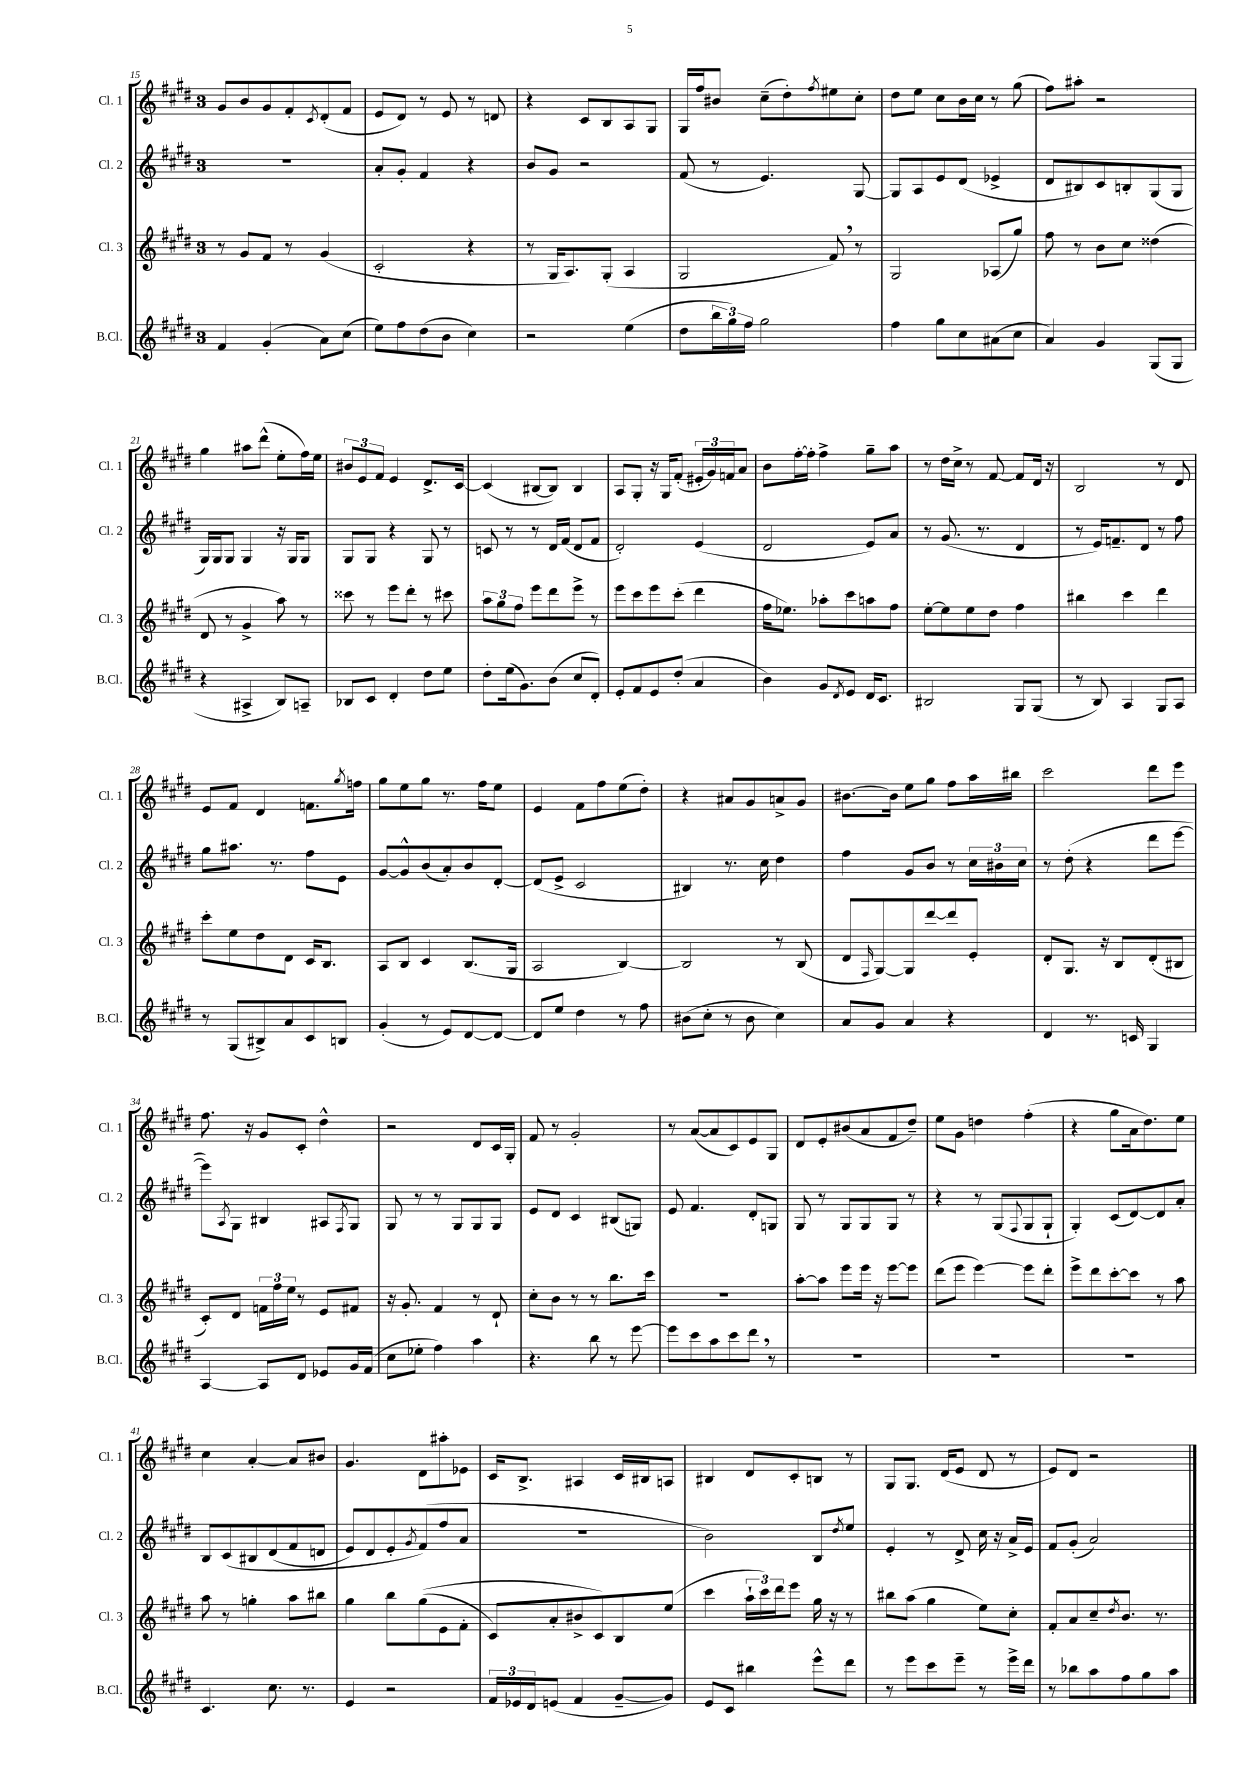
<<
\new StaffGroup <<
\new Staff = "s0" \with { instrumentName = "Cl. 1" shortInstrumentName = "Cl. 1" } {
    \clef treble \key e \major \once \override Staff.TimeSignature.style = #'single-digit \time 3/4
    gis'8 b'8 gis'8 fis'8-. \acciaccatura { cis'8 } dis'8-.( fis'8 |
    e'8 dis'8) r8 e'8 r8 d'8 |
    r4 cis'8 b8 a8 gis8 |
    gis16 fis''16 bis'8 cis''8--( dis''8-.) \acciaccatura { fis''8 } eis''8 cis''8-. |
    dis''8 e''8 cis''8 b'16 cis''16 r8 gis''8( |
    fis''8) ais''8-. r2 |
    gis''4 ais''8 dis'''8-^( e''8-. fis''16) e''16 |
    \tuplet 3/2 { bis'8 e'8 fis'8 } e'4 dis'8.-> cis'16~ |
    cis'4( bis8~ bis8) bis4 |
    a8 gis8-. r16 gis16 fis'8-.( \tuplet 3/2 { eis'16-. gis'16) f'16 } a'8 |
    b'8 fis''16~-. fis''16-. fis''4-> gis''8-- a''8 |
    r8 dis''16 cis''16-> r8 fis'8~ fis'8 dis'16 r16 |
    b2 r8 dis'8 |
    e'8 fis'8 dis'4 f'8. \acciaccatura { gis''8 } f''16 |
    gis''8 e''8 gis''8 r8. fis''16 e''8 |
    e'4 fis'8 fis''8 e''8( dis''8-.) |
    r4 ais'8 gis'8 a'8-> gis'8 |
    bis'8.~ bis'16 e''8 gis''8 fis''8 a''16 bis''16 |
    cis'''2 dis'''8 e'''8 |
    fis''8. r16 gis'8 cis'8-. dis''4-^ |
    r2 dis'8 cis'16 gis16-. |
    fis'8 r8 gis'2-. |
    r8 a'8~( a'8 cis'8) e'8 gis8 |
    dis'8 e'8-. bis'8( a'8 fis'8 dis''8--) |
    e''8 gis'8 d''4 fis''4-.( |
    r4 gis''8 a'16 dis''8.) e''8 |
    cis''4 a'4~-. a'8 bis'8 |
    gis'4. dis'8 ais''8-. ees'8 |
    cis'16 b8.-> ais4 cis'16 bis16 a8 |
    bis4 dis'8 cis'8-. b8 r8 |
    gis8 gis8. dis'16( e'8 dis'8 r8 |
    e'8) dis'8 r2 \bar "|." |
}
\new Staff = "s1" \with { instrumentName = "Cl. 2" shortInstrumentName = "Cl. 2" } {
    \clef treble \key e \major \once \override Staff.TimeSignature.style = #'single-digit \time 3/4
    R2. |
    a'8-. gis'8-. fis'4 r4 |
    b'8 gis'8 r2 |
    fis'8( r8 e'4.) gis8~ |
    gis8 a8 e'8 dis'8( ees'4-> |
    dis'8 bis8) cis'8 b8-. gis8( gis8 |
    gis16) gis16 gis8 gis4 r16 gis16 gis8 |
    gis8 gis8 r4 gis8 r8 |
    c'8 r8 r8 dis'16 fis'16( dis'8 fis'8 |
    dis'2-.) e'4( |
    dis'2 e'8) a'8 |
    r8 gis'8.( r8. dis'4 |
    r8 e'16) f'8.-- dis'8 r8 fis''8 |
    gis''8 ais''8. r8. fis''8 e'8 |
    gis'8~ gis'8-^ b'8( a'8-.) b'8 dis'8~-. |
    dis'8( e'8-> cis'2 |
    bis4) r8. cis''16 dis''4 |
    fis''4 gis'8 b'8 r8 \tuplet 3/2 { cis''16 bis'16 cis''16 } |
    r8 dis''8-.( r4 dis'''8 e'''8~ |
    e'''8) \acciaccatura { a8 } gis8 bis4 ais8 \acciaccatura { fis8 } gis8 |
    gis8 r8 r8 gis8 gis8 gis8 |
    e'8 dis'8 cis'4 bis8( g8) |
    e'8 fis'4. dis'8-. g8 |
    gis8 r8 gis8 gis8 gis8 r8 |
    r4 r8 gis8( \appoggiatura { fis8 } gis8 gis8-! |
    gis4-.) cis'8( dis'8~) dis'8 a'8-. |
    b8 cis'8\( bis8 dis'8( fis'8 d'8 |
    e'8) dis'8 e'8-. \acciaccatura { gis'8 } fis'8(\) fis''8 a'8 |
    R2. |
    b'2) b8 \acciaccatura { dis''8 } e''8 |
    e'4-. r8 dis'8-> cis''16 r16 a'16-> e'16 |
    fis'8 gis'8-.( a'2) \bar "|." |
}
\new Staff = "s2" \with { instrumentName = "Cl. 3" shortInstrumentName = "Cl. 3" } {
    \clef treble \key e \major \once \override Staff.TimeSignature.style = #'single-digit \time 3/4
    r8 gis'8 fis'8 r8 gis'4( |
    cis'2-. r4 |
    r8 gis16 a8.) gis8-.( a4 |
    gis2 fis'8) \breathe r8 |
    gis2 aes8( gis''8) |
    fis''8 r8 b'8 cis''8 disis''4( |
    dis'8 r8 gis'4-> a''8) r8 |
    cisis'''8 r8 e'''8 dis'''8-. r8 cis'''8 |
    \tuplet 3/2 { a''8 gis''8 fis''8 } e'''8 dis'''8 e'''8-> r8 |
    e'''8 cis'''8 e'''8 cis'''8-.( dis'''4 |
    fis''16 ees''8.) aes''8-. cis'''8 a''8 fis''8 |
    e''8~-. e''8 e''8 dis''8 fis''4 |
    bis''4 cis'''4 dis'''4 |
    cis'''8-. e''8 dis''8 dis'8 cis'16 b8. |
    a8 b8 cis'4 b8.( gis16 |
    a2 b4~) |
    b2 r8 b8( |
    dis'8 \grace { fis16 } gis8~) gis8 dis'''8~ dis'''8 e'8-. |
    dis'8-. gis8. r16 b8 dis'8-.( bis8 |
    cis'8-.) dis'8 \tuplet 3/2 { f'16 fis''16 e''16 } r8 e'8 fis'8 |
    r16 gis'8.-. fis'4 r8 dis'8-! |
    cis''8-. b'8 r8 r8 b''8. cis'''16 |
    R2. |
    a''8~-. a''8 e'''8 e'''16 r16 e'''8~ e'''8 |
    dis'''8( e'''8 e'''4~) e'''8 dis'''8-. |
    e'''8-> dis'''8 cis'''8~-. cis'''8 r8 a''8 |
    a''8 r8 g''4-. a''8 bis''8 |
    gis''4 b''8 gis''8(\( e'8 fis'8-. |
    cis'8) a'8-. bis'8-> cis'8\) b8 e''8( |
    cis'''4 \tuplet 3/2 { a''16-! cis'''16) dis'''16 } e'''8 gis''16 r16 r8 |
    bis''8 a''8( gis''4 e''8) cis''8-. |
    fis'8-. a'8 cis''8-- \acciaccatura { dis''8 } b'8. r8. \bar "|." |
}
\new Staff = "s3" \with { instrumentName = "B.Cl." shortInstrumentName = "B.Cl." } {
    \clef treble \key e \major \once \override Staff.TimeSignature.style = #'single-digit \time 3/4
    fis'4 gis'4-.( a'8) cis''8( |
    e''8) fis''8 dis''8( b'8 cis''4) |
    r2 e''4( |
    dis''8 \tuplet 3/2 { b''16 gis''16) fis''16 } gis''2 |
    fis''4 gis''8 cis''8 ais'8( cis''8 |
    a'4) gis'4 gis8( gis8 |
    r4 ais4-> b8) a8-- |
    bes8 cis'8 dis'4-. dis''8 e''8 |
    dis''8-. e''16( gis'8.) b'8( cis''8 dis'8-.) |
    e'8-. fis'8 e'8 dis''8-.( a'4 |
    b'4) gis'8 \acciaccatura { dis'8 } e'8 dis'16 cis'8. |
    bis2 gis8 gis8( |
    r8 b8) a4 gis8 a8 |
    r8 gis8( bis8->) a'8 cis'8 b8 |
    gis'4-.( r8 e'8) dis'8~ dis'8~ |
    dis'8 e''8 dis''4 r8 fis''8 |
    bis'8( cis''8-. r8 bis'8 cis''4) |
    a'8 gis'8 a'4 r4 |
    dis'4 r8. c'16 gis4 |
    a4~ a8 dis'8 ees'8 gis'16 fis'16( |
    cis''8 ees''8-. fis''4) a''4 |
    r4. b''8 r8 e'''8~ |
    e'''8 cis'''8 a''8 cis'''8 dis'''8 \breathe r8 |
    R2. |
    R2. |
    R2. |
    cis'4. cis''8. r8. |
    e'4 r2 |
    \tuplet 3/2 { fis'16 ees'16 dis'16 } e'8( fis'4 gis'8~-- gis'8) |
    e'8 cis'8 bis''4 e'''8-^ dis'''8 |
    r8 e'''8 cis'''8 e'''8-- r8 e'''16-> dis'''16 |
    r8 bes''8 a''8 fis''8 gis''8 a''8 \bar "|." |
}
>>
>>
\layout { \context { \Score currentBarNumber = #15 } }
